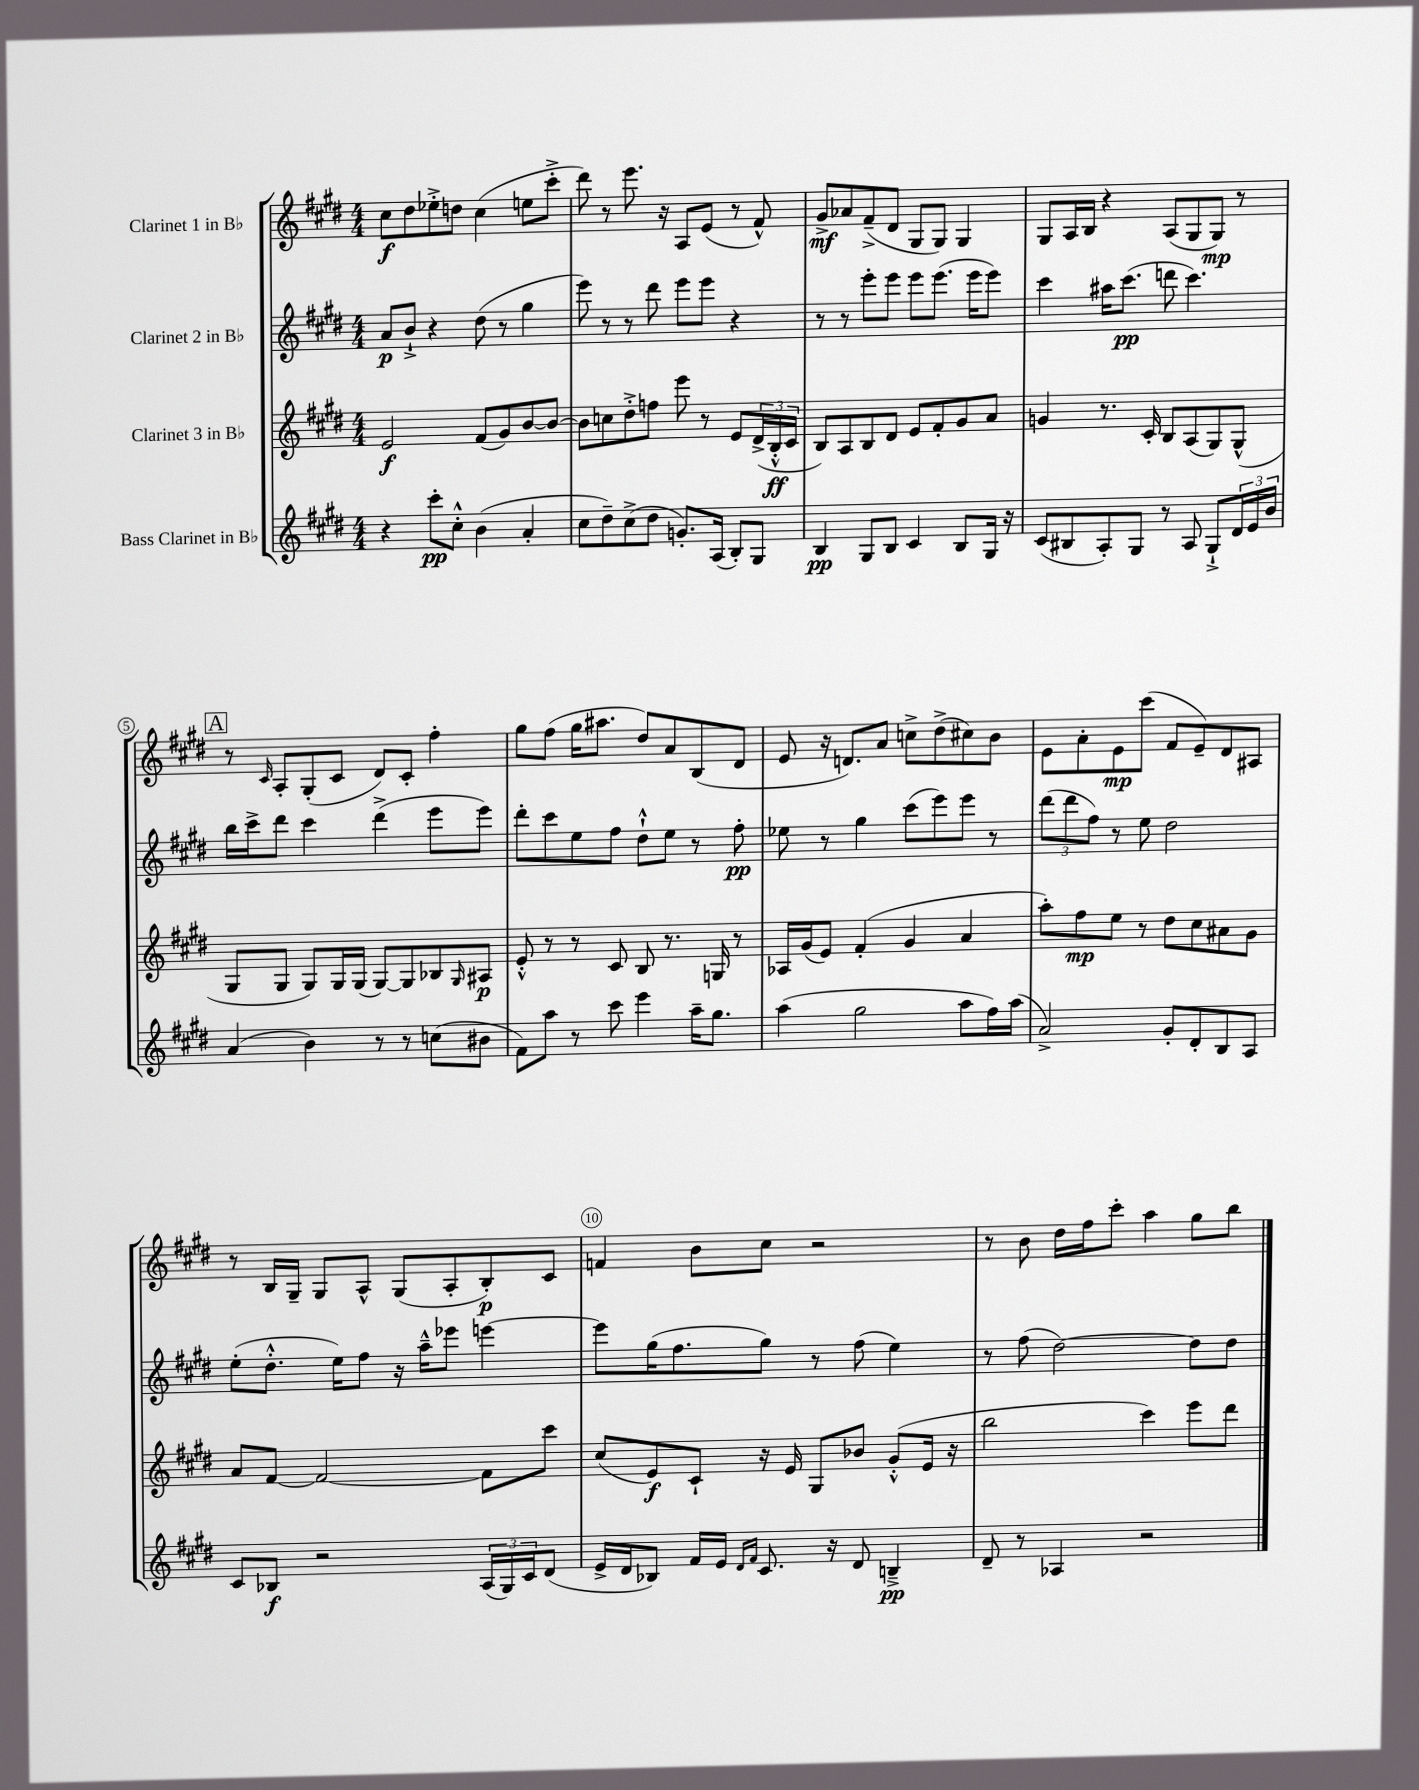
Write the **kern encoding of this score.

**kern	**dynam	**kern	**dynam	**kern	**dynam	**kern	**dynam
*part4	*part4	*part3	*part3	*part2	*part2	*part1	*part1
*staff4	*staff4	*staff3	*staff3	*staff2	*staff2	*staff1	*staff1
*I"Bass Clarinet in B♭	*	*I"Clarinet 3 in B♭	*	*I"Clarinet 2 in B♭	*	*I"Clarinet 1 in B♭	*
*clefG2	*	*clefG2	*	*clefG2	*	*clefG2	*
*k[f#c#g#d#]	*	*k[f#c#g#d#]	*	*k[f#c#g#d#]	*	*k[f#c#g#d#]	*
*M4/4	*	*M4/4	*	*M4/4	*	*M4/4	*
=1	=1	=1	=1	=1	=1	=1	=1
4r	.	2e/	f	8a/L	p	8cc#\L	f
.	.	.	.	8b`^/J	.	8dd#\	.
8ccc#'\L	pp	.	.	4r	.	8ee-X'^\	.
8cc#'^^\J	.	.	.	.	.	8ddn\J	.
(4b\	.	(8f#/L	.	(8dd#\	.	(4cc#\	.
.	.	8g#/)	.	8r	.	.	.
4a'/	.	[8b/	.	4gg#\	.	8een\L	.
.	.	8b/J_	.	.	.	8ccc#'^\J	.
=2	=2	=2	=2	=2	=2	=2	=2
8cc#\L	.	8b\L]	.	8eee\)	.	8ddd#\)	.
8dd#~\)	.	8ccn\	.	8r	.	8r	.
(8cc#^\	.	8dd#'^\	.	8r	.	8.eee\	.
8dd#\J	.	8ffn\J	.	8ddd#\	.	.	.
.	.	.	.	.	.	16r	.
8.gn'/L)	.	8eee\	.	8eee\L	.	8A/L	.
.	.	8r	.	8eee\J	.	(8e/J	.
(16A/Jk	.	.	.	.	.	.	.
8B'/L)	.	8e/L	.	4r	.	8r	.
8G#/J	.	(24d#^/L	.	.	.	8f#^^/)	.
.	.	24B'^^/	ff	.	.	.	.
.	.	24c#/JJ	.	.	.	.	.
=3	=3	=3	=3	=3	=3	=3	=3
4B/	pp	8B/L)	.	8r	.	8g#^/L	mf
.	.	8A/	.	8r	.	8a-X/	.
8G#/L	.	8B/	.	8eee'\L	.	(8f#~^/	.
8B/J	.	8d#/J	.	8eee\J	.	8d#/J	.
4c#/	.	8e/L	.	8eee\L	.	8G#/L	.
.	.	8f#'/	.	(8.eee\J	.	8G#/J)	.
8B/L	.	8g#/	.	.	.	4G#/	.
.	.	.	.	16eee\KL	.	.	.
16G#/Jk	.	8a/J	.	8eee\J)	.	.	.
16r	.	.	.	.	.	.	.
=4	=4	=4	=4	=4	=4	=4	=4
(8c#/L	.	4gn/	.	4ccc#\	.	8G#/L	.
8B#X/	.	.	.	.	.	16A/L	.
.	.	.	.	.	.	16B/JJ	.
8A'/)	.	8.r	.	16aa#X\KL	.	4r	.
.	.	.	.	(8.ccc#\J	pp	.	.
8G#/J	.	.	.	.	.	.	.
.	.	16c#'/	.	.	.	.	.
8r	.	8B/L	.	8dddn\	.	(8A/L	.
8A/	.	(8A/	.	4.ccc#\)	.	8G#/	.
8G#`^/L	.	8G#/)	.	.	.	8G#/J)	mp
24d#/L	.	(8G#^^/J	.	.	.	8r	.
24e/	.	.	.	.	.	.	.
24b/JJ	.	.	.	.	.	.	.
!!LO:LB:g=z
!!LO:REH:place=s1:t=A
=5	=5	=5	=5	=5	=5	=5	=5
(4a/	.	8G#/L	.	16bb\LL	.	8r	.
.	.	.	.	16ccc#^\J	.	.	.
.	.	.	.	.	.	16qqc#/	.
.	.	8G#/J	.	8ddd#\J	.	8A'/L	.
4b\)	.	8G#/L)	.	4ccc#\	.	(8G#'/	.
.	.	16G#/L	.	.	.	8c#/J	.
.	.	(16G#/JJ	.	.	.	.	.
8r	.	[8G#/L)	.	(4ddd#^\	.	8d#/L)	.
8r	.	8G#/]	.	.	.	8c#'/J	.
(8ccn\L	.	8B-X/	.	8eee\L	.	4ff#'\	.
.	.	16qqG#/	.	.	.	.	.
8b#X\J	.	8A#X/J	p	8eee\J)	.	.	.
=6	=6	=6	=6	=6	=6	=6	=6
8f#\L)	.	8e'^^/	.	8ddd#'\L	.	8gg#\L	.
8aa\J	.	8r	.	8ccc#\	.	(8ff#\J	.
8r	.	8r	.	8ee\	.	16gg#\KL	.
.	.	.	.	.	.	8.aa#X\J	.
8ccc#\	.	8c#/	.	8ff#\J	.	.	.
4eee\	.	8B/	.	8dd#`^^\L	.	8dd#/L)	.
.	.	8.r	.	8ee\J	.	8a/	.
16aa~\KL	.	.	.	8r	.	(8B/	.
8.gg#\J	.	16Gn/	.	.	.	.	.
.	.	8r	.	8ff#'\	pp	8d#/J	.
=7	=7	=7	=7	=7	=7	=7	=7
(4aa\	.	16A-X/LL	.	8ee-X\	.	8e/	.
.	.	(16g#/J	.	.	.	.	.
.	.	8e/J)	.	8r	.	16r	.
.	.	.	.	.	.	8.dn/L)	.
2gg#\	.	(4f#'/	.	4gg#\	.	.	.
.	.	.	.	.	.	8a/J	.
.	.	4g#/	.	(8ccc#\L	.	8ccn^\L	.
.	.	.	.	8eee\)	.	(8dd#^\	.
8aa\L	.	4a/	.	8eee\J	.	8cc#X\)	.
16ff#\L)	.	.	.	8r	.	8b\J	.
(16aa\JJ	.	.	.	.	.	.	.
=8	=8	=8	=8	=8	=8	=8	=8
2a^/)	.	8aa'\L)	.	(12ddd#\L	.	8e\L	.
.	.	.	.	12ddd#\	.	.	.
.	.	8ff#\	mp	.	.	8a'\	.
.	.	.	.	12ff#\J)	.	.	.
.	.	8ee\J	.	8r	.	8e\	mp
.	.	8r	.	8ee\	.	(8ccc#\J	.
8g#'/L	.	8dd#\L	.	2dd#\	.	8f#/L	.
8d#'/	.	8cc#\	.	.	.	8e~/)	.
8B/	.	8a#X\	.	.	.	8d#/	.
8A/J	.	8g#\J	.	.	.	8A#X/J	.
!!LO:LB:g=z
=9	=9	=9	=9	=9	=9	=9	=9
8c#/L	.	8a/L	.	(8ee'\L	.	8r	.
8B-X/J	f	[8f#/J	.	8.dd#'^^\J	.	16B/LL	.
.	.	.	.	.	.	16G#~/JJ	.
2r	.	2f#/_	.	.	.	8G#/L	.
.	.	.	.	16ee\KL)	.	.	.
.	.	.	.	8ff#\J	.	8A^^/J	.
.	.	.	.	16r	.	(8G#/L	.
.	.	.	.	16aa~^^\KL	.	.	.
.	.	.	.	8eee-X\J	.	8A'/	.
(24A/LL	.	8f#\L]	.	[4eeen\	.	8B'/)	p
24G#/)	.	.	.	.	.	.	.
24c#/J	.	.	.	.	.	.	.
(8d#/J	.	8ccc#\J	.	.	.	8c#/J	.
=10	=10	=10	=10	=10	=10	=10	=10
16e^/LL	.	(8cc#/L	.	8eee\L]	.	4fn/	.
16d#/J	.	.	.	.	.	.	.
8B-X/J)	.	8e/)	f	(16gg#\K	.	.	.
.	.	.	.	8.ff#\	.	.	.
16f#/LL	.	8c#`/J	.	.	.	8b\L	.
16e/JJ	.	.	.	.	.	.	.
16qqd#/LL	.	.	.	.	.	.	.
16qqf#/JJ	.	.	.	.	.	.	.
8.c#/	.	16r	.	8gg#\J)	.	8cc#\J	.
.	.	16e/	.	.	.	.	.
.	.	8G#/L	.	8r	.	2r	.
16r	.	.	.	.	.	.	.
8d#/	.	8b-X/J	.	(8ff#\	.	.	.
4Bn~^/	pp	(8g#'^^/L	.	4ee\)	.	.	.
.	.	16e/Jk	.	.	.	.	.
.	.	16r	.	.	.	.	.
=11	=11	=11	=11	=11	=11	=11	=11
8d#~/	.	2bb\	.	8r	.	8r	.
8r	.	.	.	(8ff#\	.	8b\	.
4A-X/	.	.	.	[2dd#\)	.	16dd#\LL	.
.	.	.	.	.	.	16ff#\J	.
.	.	.	.	.	.	8ccc#'\J	.
2r	.	4ccc#\)	.	.	.	4aa\	.
.	.	8eee\L	.	8dd#\L]	.	8gg#\L	.
.	.	8ddd#\J	.	8dd#\J	.	8bb\J	.
==	==	==	==	==	==	==	==
*-	*-	*-	*-	*-	*-	*-	*-
